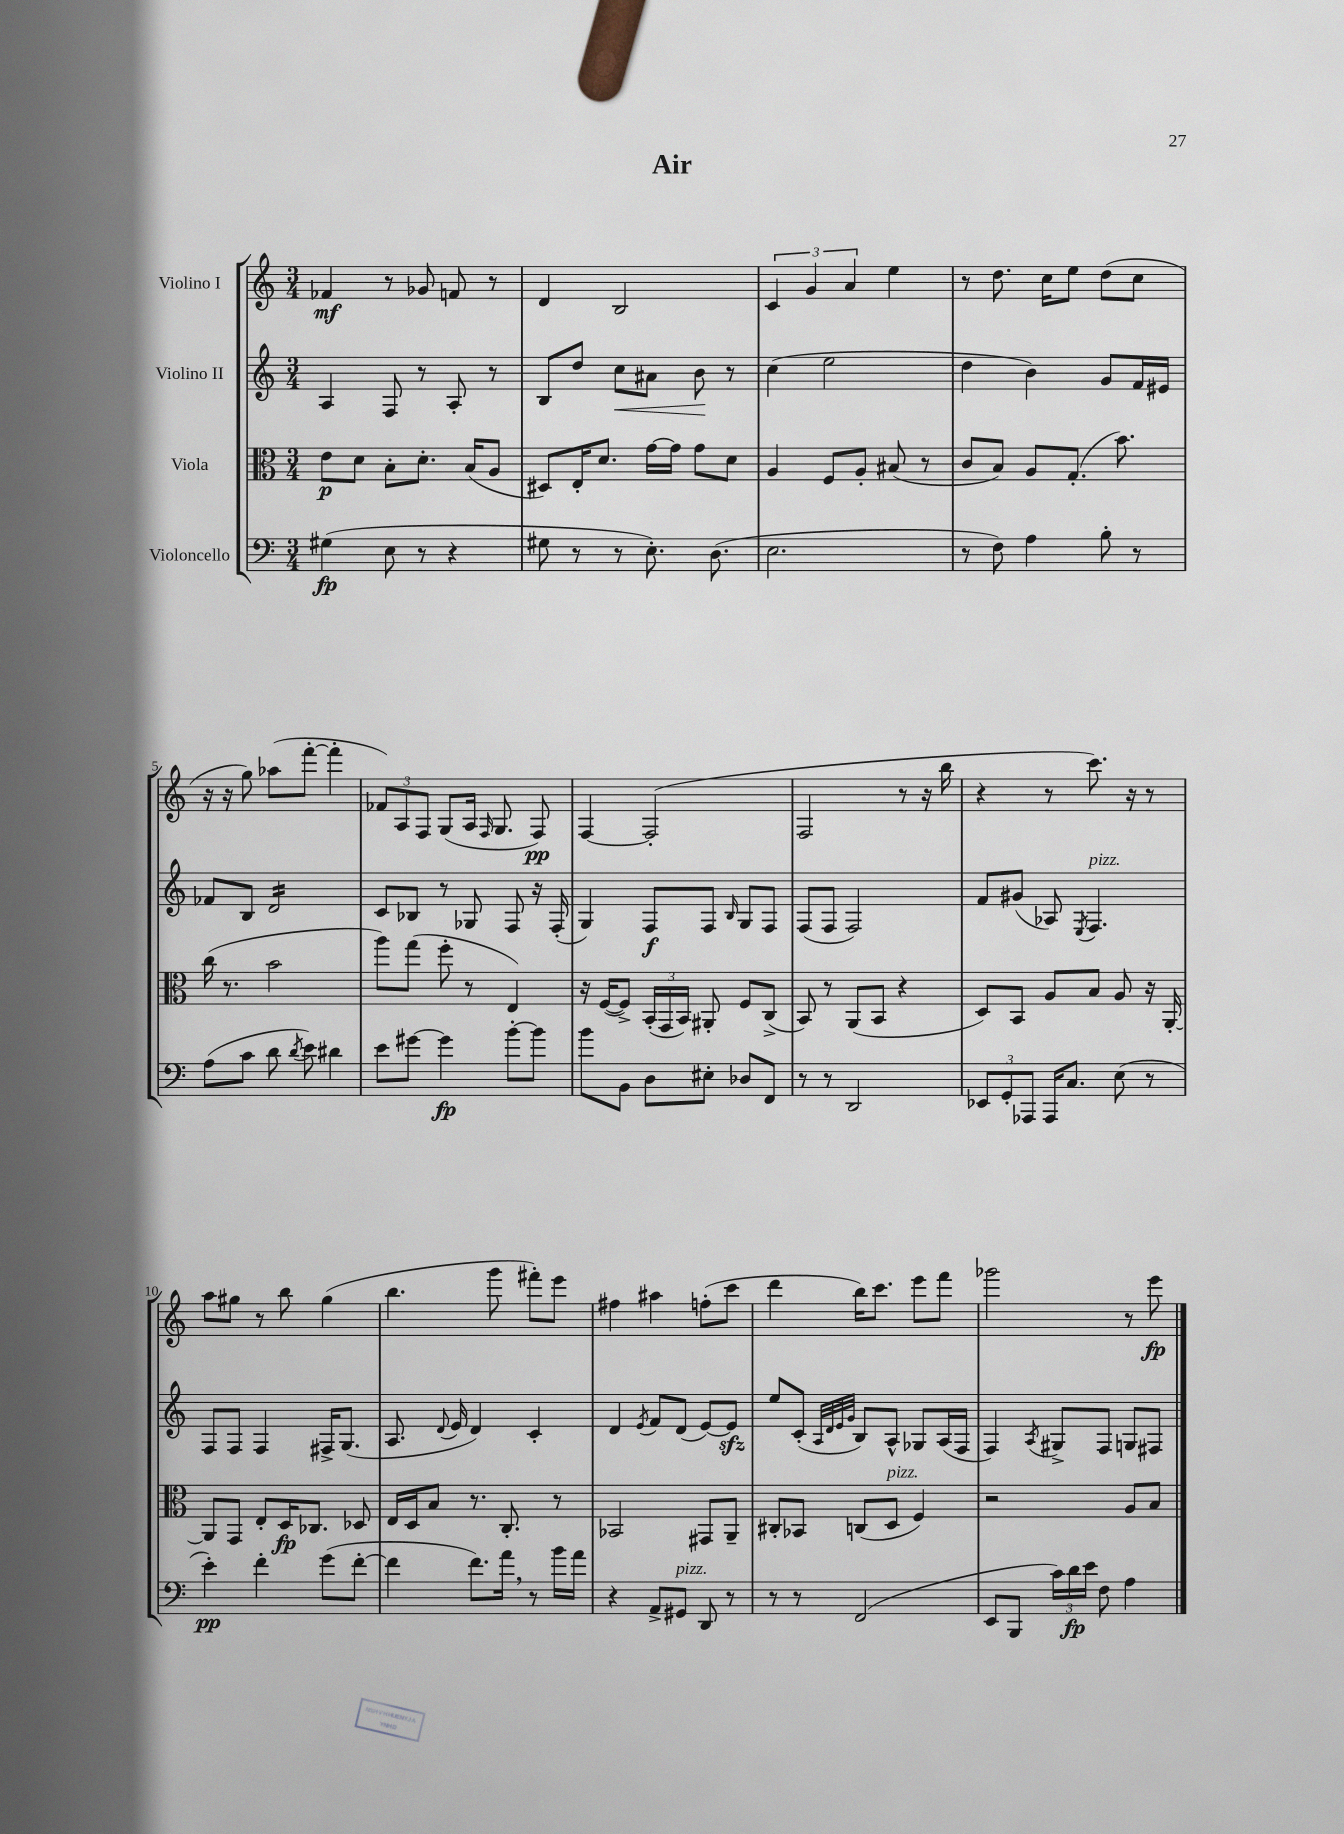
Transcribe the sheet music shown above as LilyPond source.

\header { title = "Air" }
<<
\new StaffGroup <<
\new Staff = "s0" \with { instrumentName = "Violino I" } {
    \clef treble \key c \major \numericTimeSignature \time 3/4
    \autoBeamOff fes'4\mf r8 ges'8 f'8 r8 |
    d'4 b2 |
    \tuplet 3/2 { c'4 g'4 a'4 } e''4 |
    r8 d''8. c''16[ e''8] d''8[( c''8] |
    r16 r16 g''8) aes''8[( f'''8]~-. f'''4-. |
    \tuplet 3/2 { fes'8[) a8 f8] } g8[( a16] \grace { f16 } g8. f8\pp) |
    f4~ f2-.( |
    f2 r8 r16 b''16 |
    r4 r8 c'''8.) r16 r8 |
    a''8[ gis''8] r8 b''8 gis''4( |
    b''4. g'''8 fis'''8[-.) e'''8] |
    fis''4 ais''4 f''8[-.( c'''8] |
    d'''4 b''16[) c'''8.] e'''8[ f'''8] |
    ges'''2 r8 e'''8\fp \bar "|." |
}
\new Staff = "s1" \with { instrumentName = "Violino II" } {
    \clef treble \key c \major \numericTimeSignature \time 3/4
    \autoBeamOff a4 f8 r8 a8-. r8 |
    b8[ d''8] c''8[\< ais'8] b'8\! r8 |
    c''4( e''2 |
    d''4 b'4) g'8[ f'16 eis'16] |
    fes'8[ b8] d'2:16 |
    c'8[ bes8] r8 ges8 f8 r16 f16-.( |
    g4) f8[\f f8] \grace { b16 } g8[ f8] |
    f8[( f8] f2) |
    f'8[ gis'8]( aes8) \acciaccatura { e8 } f4.^\markup { \italic "pizz." } |
    f8[ f8] f4 fis16[-> g8.]( |
    a8. \appoggiatura { d'8 } e'16 d'4) c'4-. |
    d'4 \acciaccatura { e'8 } f'8[ d'8]( e'8[~) e'8]\sfz |
    e''8[ c'8]-.( \grace { a32[ d'32 e'32 g'32] } b8[) a8]-^ ges8[ a16( f16] |
    f4) \acciaccatura { a8 } gis8[-> f8] g8[ fis8] \bar "|." |
}
\new Staff = "s2" \with { instrumentName = "Viola" } {
    \clef alto \key c \major \numericTimeSignature \time 3/4
    \autoBeamOff e'8[\p d'8] b8[-. d'8.]-. b16[( a8] |
    dis8[) e16-. d'8.] g'16[~ g'16] g'8[ d'8] |
    a4 f8[ a8]-. bis8( r8 |
    c'8[ b8]) a8[ g8.]-.( b'8.) |
    c''16( r8. b'2 |
    a''8[) g''8]( f''8-. r8 e4) |
    r16 f16[~( f8]->) \tuplet 3/2 { b,16[-.( g,16 b,16]) } ais,8-. f8[ c8]->( |
    b,8) r8 a,8[( b,8] r4 |
    d8[) b,8] a8[ b8] a8 r16 a,16~-. |
    a,8[ g,8] e8[-. d16\fp ces8.] des8 |
    e16[ d16 b8] r8. c8.-. r8 |
    bes,2 gis,8[ a,8]-- |
    cis8[-. bes,8] c8[( d8]^\markup { \italic "pizz." } f4) |
    r2 a8[ b8] \bar "|." |
}
\new Staff = "s3" \with { instrumentName = "Violoncello" } {
    \clef bass \key c \major \numericTimeSignature \time 3/4
    \autoBeamOff gis4\fp( e8 r8 r4 |
    gis8 r8 r8 e8.-.) d8.( |
    e2. |
    r8 f8) a4 b8-. r8 |
    a8[( c'8] d'8 \acciaccatura { d'8 } e'8) dis'4 |
    e'8[ gis'8]~ gis'4\fp b'8[~-. b'8] |
    b'8[ b,8] d8[ eis8]-. des8[ f,8] |
    r8 r8 d,2 |
    \tuplet 3/2 { ees,8[ g,8-. aes,,8] } aes,,16[ c8.] e8( r8 |
    e'4-.\pp) f'4-. g'8[( f'8]~-. |
    f'4 f'8.[) a'16] \breathe r8 b'16[ a'16] |
    r4 a,8[-> gis,8]^\markup { \italic "pizz." } d,8 r8 |
    r8 r8 f,2( |
    e,8[ b,,8] \tuplet 3/2 { c'16[) d'16\fp e'16] } f8 a4 \bar "|." |
}
>>
>>
